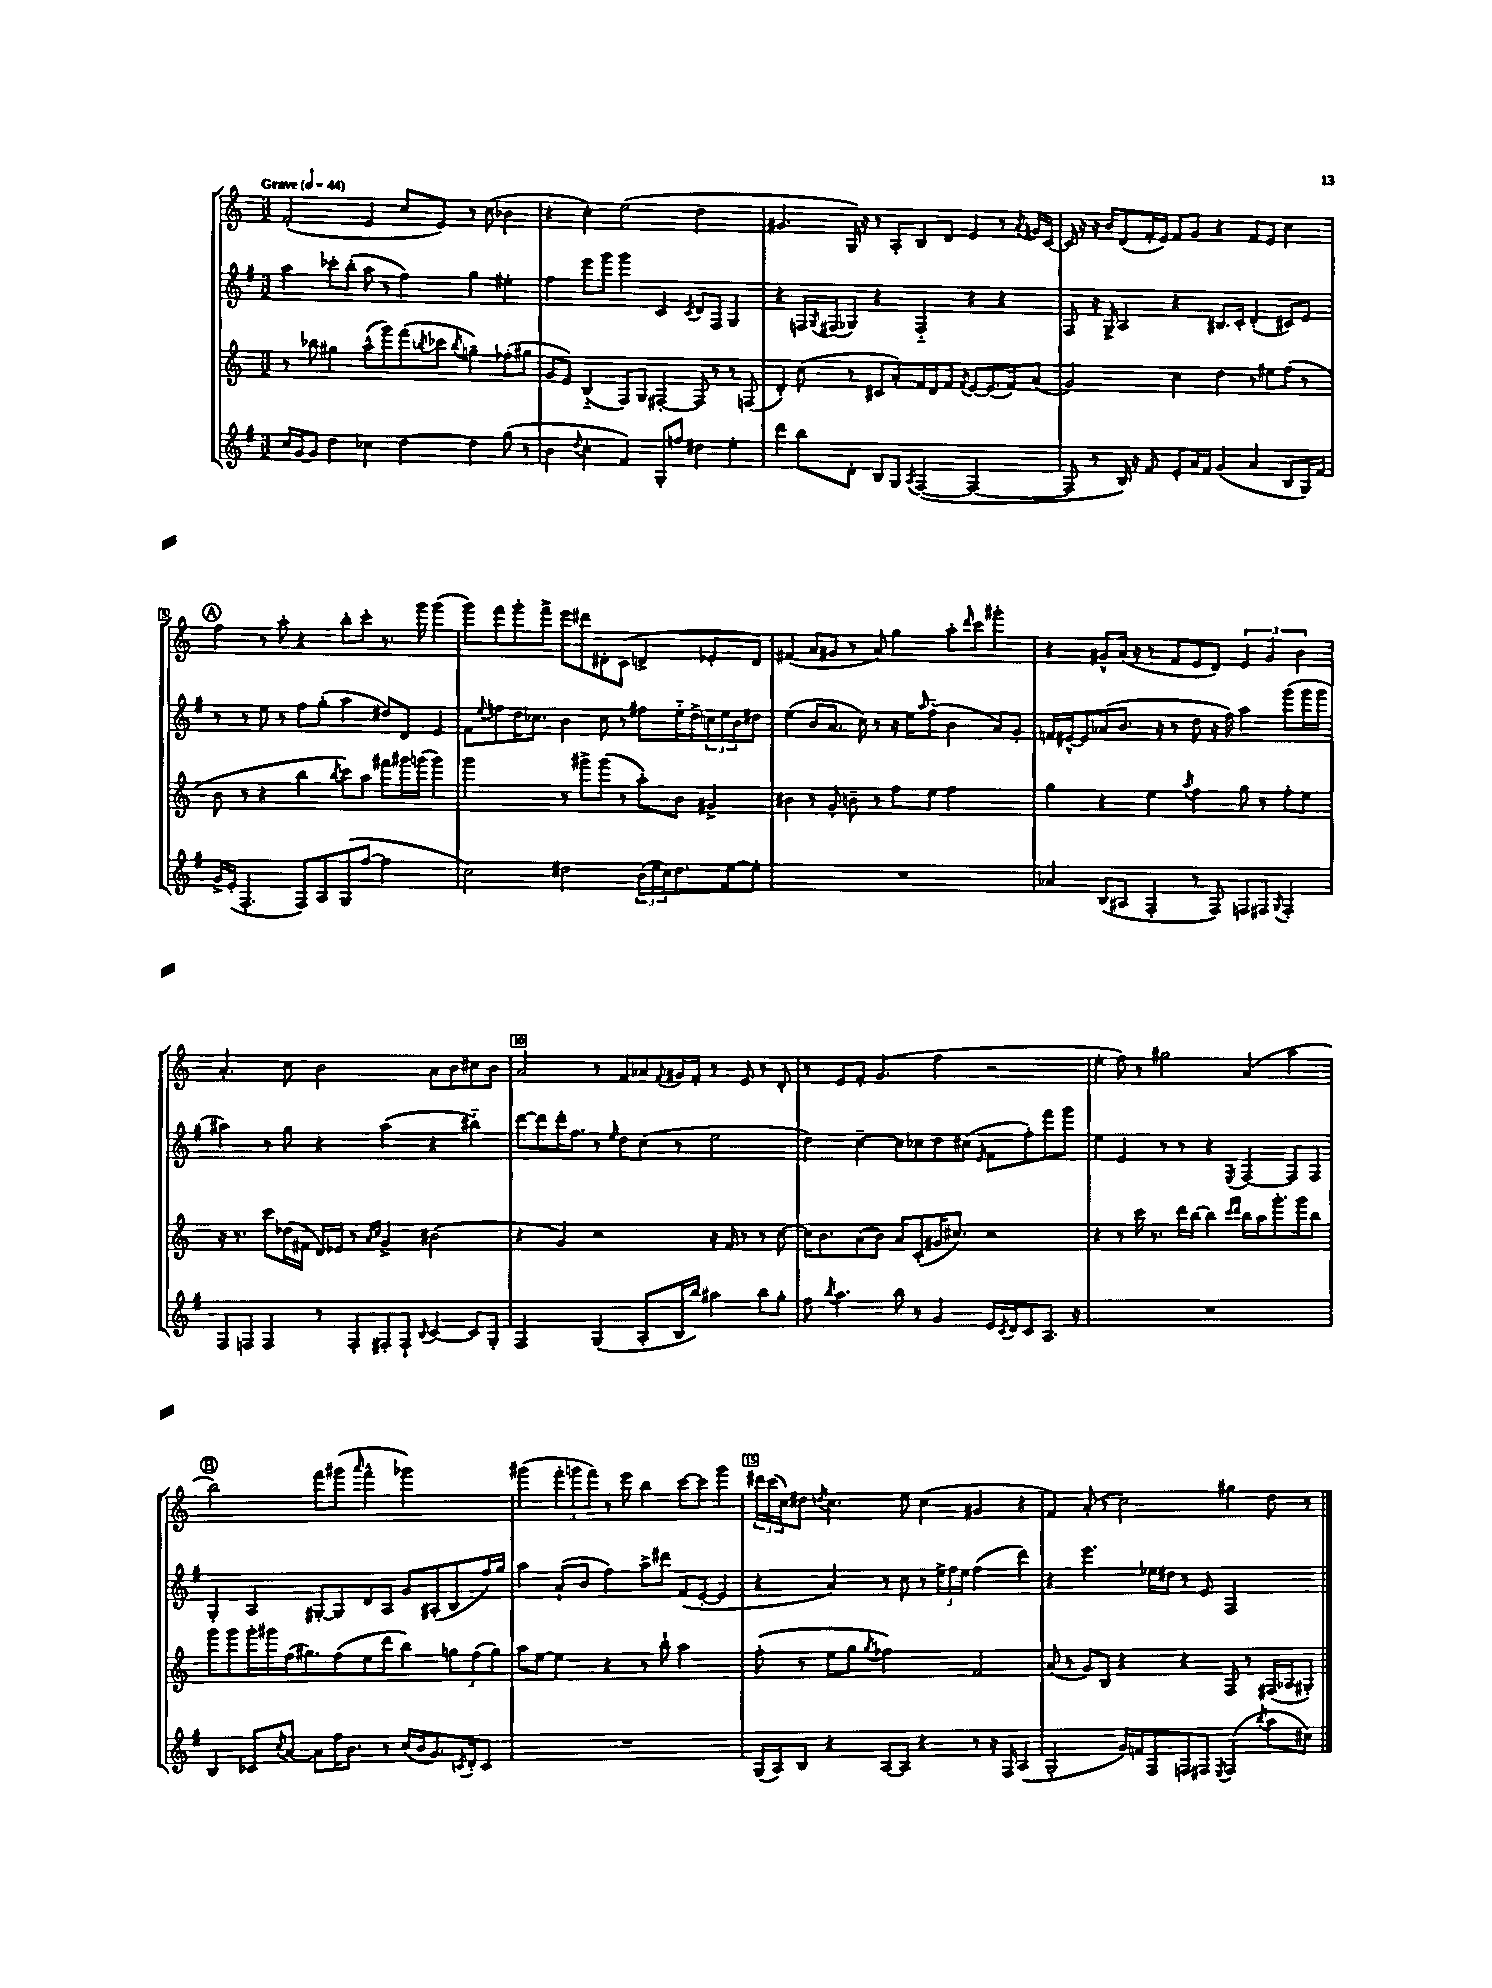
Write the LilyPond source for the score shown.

<<
\new StaffGroup <<
\new Staff = "s0" {
    \clef treble \key c \major \numericTimeSignature \time 3/2 \tempo "Grave" 4 = 44
    f'2-.( e'4 c''8 e'8) r8 c''8( bes'4 |
    r4 c''4-.) e''2( d''2 |
    gis'4. g16) r16 r8 a8-. b8 d'8 e'4 r8 \acciaccatura { a'8 } g'16 c'16~ |
    c'16 r16 r16 b'16 d'8( f'16-. e'16) f'8 g'8 r4 f'8 e'8 c''4 |
    \mark \markup { \circle "A" } f''4 r8 a''8-. r4 b''8-. c'''8-. r8. g'''16 g'''4( |
    g'''8) f'''8 g'''8-. f'''8-> e'''8 dis'''8 dis'8-. c'8( d'4-> ees'8-. d'8) |
    fis'4( a'8 gis'8 r8 a'8) g''4 a''8-. \grace { d'''16 } c'''8 gis'''4-. |
    r4 gis'8-^ a'16( r16 r8 f'8 e'8 d'8) \tuplet 3/2 { e'4 gis'4 b'4 } |
    a'4.-. c''8 b'2 a'8 b'8 cis''8 b'8 |
    a'2 r8 f'8 aes'8 \appoggiatura { f'8 } gis'16 f'16-. r8 e'8 r8 d'8-. |
    r8 e'8 f'8-. g'4.( f''4 r2 |
    e''4-. f''8) r8 gis''2 a'4( a''4 |
    \mark \markup { \circle "B" } b''2) f'''8 gis'''8( \grace { a'''16 } f'''4-^ ges'''2) |
    gis'''4( \tuplet 3/2 { f'''8-. g'''8 f'''8) } r8 e'''8 b''4 c'''8~ c'''8 g'''4 |
    \tuplet 3/2 { dis'''16 c'''16( c''16) } dis''8 \acciaccatura { d''8 } c''4. e''8 c''4( gis'4 r4 |
    f'4) a'8-.( r8 c''2) gis''4 d''8 r8 \bar "|." |
}
\new Staff = "s1" {
    \clef treble \key g \major \numericTimeSignature \time 3/2
    a''4 ces'''8-. b''8-.( a''8 r8 fis''4) g''4 eis''4-. |
    fis''4 e'''8 g'''8 g'''4 c'4 \acciaccatura { c'8 } d'8 fis8 g4 |
    r4 f16 \acciaccatura { g8 } fis16( ges8) r4 fis4-_ r4 r4 |
    fis8 r16 g16-> a4 r4 bis8. c'16-. d'4-.( cis'8) e'8 |
    \mark \markup { \circle "A" } r8 r8 e''8 r8 fis''8 g''8-.( a''4 dis''8) d'8 e'4 |
    fis'8 \appoggiatura { e''8 } f''8 d''16 ces''8. b'4 ces''8 r8 fis''8 e''16-_ d''16-> \tuplet 3/2 { c''16 e''16 b'16 } dis''8 |
    e''4( b'8 a'8. c''16) r8 r16 e''16 \grace { a''16 } fis''8-_( b'4 a'8) g'8-. |
    f'16 eis'16~-^ eis'8 aes'8( b'8. r16 r8 d''8 r16 fis''16) a''4 g'''8( g'''16 g'''16 |
    ais''4) r8 g''8 r4 ais''4( r4 bis''4-_) |
    d'''8~ d'''8 d'''16-. fis''8. r8 \grace { e''16 } d''8 c''8( r8 e''2 |
    d''4) c''4~-- c''8 ces''8 d''8 cis''8( \grace { e'16 } fis'8 fis''8-.) fis'''8 g'''8 |
    e''4 e'4 r8 r8 r4 \acciaccatura { e8 } fis4~ fis8 fis8 |
    \mark \markup { \circle "B" } g4-. a4 gis8~-. gis8 d'8 a8 g'8 ais8-.( b8 fis''16) g''16 |
    a''4 a'8-!( b'8 fis''4) a''8-> dis'''8 fis'8( e'8~-. e'4 |
    r4 a'4) r8 c''8 r8 \tuplet 3/2 { e''16-> fis''16 e''16 } fis''4( d'''4) |
    r4 e'''4. ees''16 dis''16 r8 e'8 fis2 \bar "|." |
}
\new Staff = "s2" {
    \clef treble \key c \major \numericTimeSignature \time 3/2
    r8 bes''8 gis''4 a''8-^( g'''8) f'''8( \acciaccatura { b''8 } ces'''8 \acciaccatura { b''8 } g''4--) fes''8-.( gis''8 |
    g'8 e'8) b4-_( f8) g8 fis4~-. fis8 r8 r8 f8( |
    d'4-.) c''8( r8 cis'8 a'8-.) f'16 d'16 f'8 \acciaccatura { f'8 } e'8~ e'8.( f'16) a'8( |
    g'2) c''4 d''4 r8 eis''8 f''8( r8 |
    \mark \markup { \circle "A" } b'8 r8 r4 b''4 \acciaccatura { b''8 } c'''8) a''8 fis'''8 gis'''16 g'''16( g'''4) |
    g'''2 r8 gis'''8-> gis'''8( r8 a''8-.) b'8 gis'4-> |
    bis'4 r8 g'8-. b'8-- r8 f''8 e''8 f''2 |
    g''4 r4 e''4 \acciaccatura { a''8 } f''4 g''8 r8 f''8-. e''8 |
    r16 r8. c'''8 des''16( fis'16 d'16) ees'16 r8 \grace { a'16 c''16 } g'4-> bis'2( |
    r4 g'4) r2 r16 f'16 r8 r8 c''8~ |
    c''16 b'8. a'8( b'8) a'8 c'8-.( gis'16 cis''8.) r2 |
    r4 r8 c'''16 r8. d'''16 b''16~ b''4 \grace { c'''16 d'''16 } b''16 a''16 g'''8.-. g'''16 b''8 |
    \mark \markup { \circle "B" } g'''8 g'''8 g'''16-. gis'''16 f''16( gis''8.) f''8( e''8 d'''8 b''4) \tuplet 3/2 { g''8 f''8( g''8) } |
    a''8 e''8~ e''4 r4 r8 b''8-! a''2 |
    f''8-.( r8 e''8 g''8 \acciaccatura { g''8 } fes''2) f'2 |
    a'8( r8 g'8) b8 r4 r4 f8 r8 fis16( aes16 gis8-.) \bar "|." |
}
\new Staff = "s3" {
    \clef treble \key g \major \numericTimeSignature \time 3/2
    c''16 g'16~ g'8 d''4 ces''4 d''4~ d''4 g''8( r8 |
    b'4 \appoggiatura { d''8 } c''4-. fis'4) g8-. f''8 dis''4 e''4-. |
    d'''4 b''8 d'8-. b8 g8 \acciaccatura { a8 } fis4~( fis2~ |
    fis8 r8 b16) r16 fis'8 e'8-. a'16 fis'16 g'4( a'4 b8 g16) fis'16 |
    \mark \markup { \circle "A" } g'16-> e'16-.( fis4.-. fis8) a8 g8( fis''8~ fis''2 |
    c''2) dis''2 \tuplet 3/2 { b'16( e''16 c''16) } dis''8. e''16~ e''8-. |
    R1. |
    aes'4 b8( ais8 fis4-. r8 fis8) f8 fis8 \acciaccatura { g8 } fis4-. |
    fis8 f8 f4 r8 f8-. fis8-. fis8-! \appoggiatura { b8 } c'4~ c'8 g8-. |
    fis2 g4( a8-. b16 b''16) ais''4 b''8 g''8-. |
    fis''8 \acciaccatura { b''8 } a''4. b''8 r8 g'4 e'16 \acciaccatura { c'8 } d'16 c'8 a8. r16 |
    R1. |
    \mark \markup { \circle "B" } b4 ces'8 \acciaccatura { c''8 } a'8~ a'8 fis''16 b'8. r8 c''16( b'16 g'8.) \acciaccatura { c'8 } d'16-. c'8 |
    R1. |
    g16( a16) b8 r4 a8~ a8 r4 r8 r16 fis16 a4( |
    g2-. g'16) f'16 fis8 f8 fis8 \acciaccatura { e8 } fis4( \acciaccatura { b''8 } a''8 cis''8) \bar "|." |
}
>>
>>
\layout { \context { \Score \override BarNumber.break-visibility = ##(#f #t #t) barNumberVisibility = #(every-nth-bar-number-visible 5) \override BarNumber.stencil = #(make-stencil-boxer 0.1 0.3 ly:text-interface::print) } }
